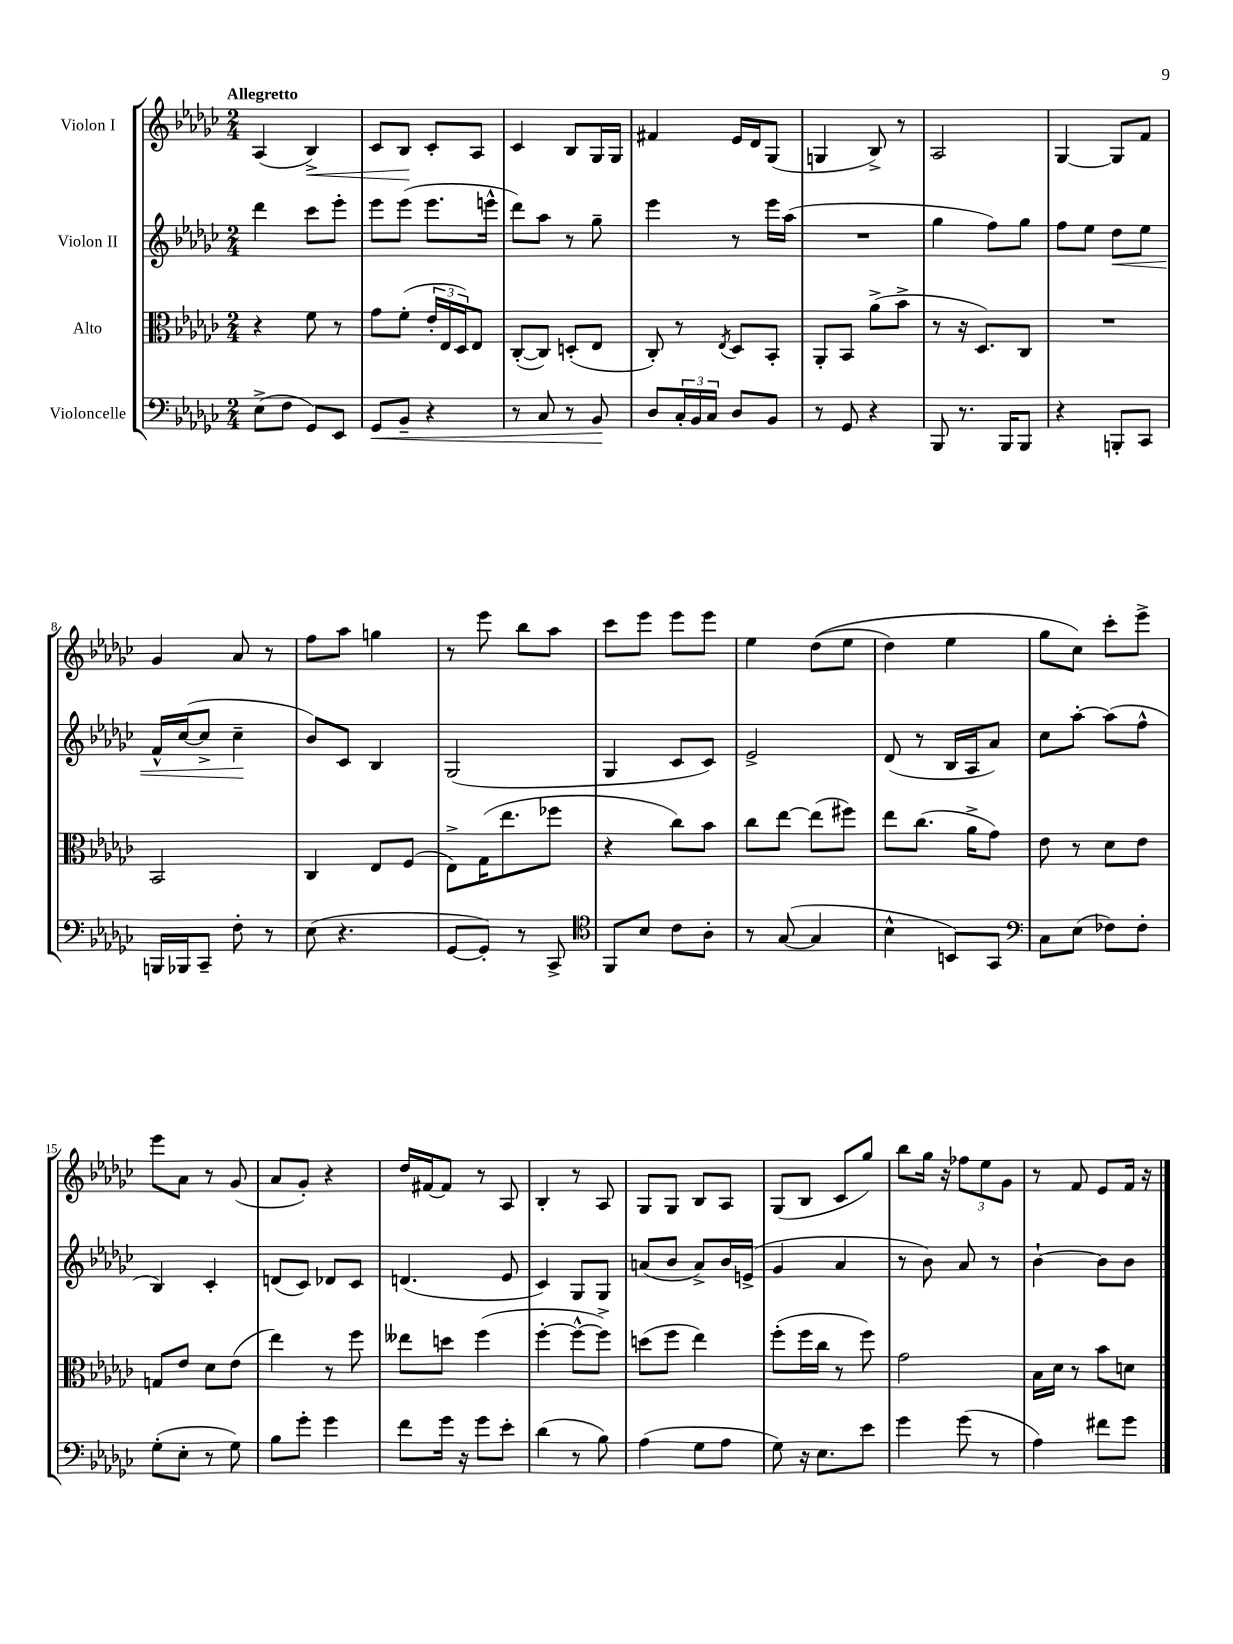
<<
\new StaffGroup <<
\new Staff = "s0" \with { instrumentName = "Violon I" } {
    \clef treble \key ges \major \numericTimeSignature \time 2/4 \tempo "Allegretto"
    aes4( bes4->\<) |
    ces'8 bes8\! ces'8-. aes8 |
    ces'4 bes8 ges16 ges16 |
    fis'4 ees'16 des'16 ges8( |
    g4 bes8->) r8 |
    aes2 |
    ges4~ ges8 f'8 |
    ges'4 aes'8 r8 |
    f''8 aes''8 g''4 |
    r8 ees'''8 bes''8 aes''8 |
    ces'''8 ees'''8 ees'''8 ees'''8 |
    ees''4 des''8(\( ees''8 |
    des''4) ees''4 |
    ges''8 ces''8\) ces'''8-. ees'''8-> |
    ees'''8 aes'8 r8 ges'8( |
    aes'8 ges'8-.) r4 |
    des''16 fis'16~ fis'8 r8 aes8 |
    bes4-. r8 aes8 |
    ges8 ges8 bes8 aes8 |
    ges8( bes8 ces'8 ges''8) |
    bes''8 ges''16 r16 \tuplet 3/2 { fes''8 ees''8 ges'8 } |
    r8 f'8 ees'8 f'16 r16 \bar "|." |
}
\new Staff = "s1" \with { instrumentName = "Violon II" } {
    \clef treble \key ges \major \numericTimeSignature \time 2/4
    des'''4 ces'''8 ees'''8-. |
    ees'''8 ees'''8( ees'''8. e'''16-^ |
    des'''8) aes''8 r8 ges''8-- |
    ees'''4 r8 ees'''16 aes''16( |
    R2 |
    ges''4 f''8) ges''8 |
    f''8 ees''8 des''8\< ees''8 |
    f'16-^ ces''16~( ces''8-> ces''4--\! |
    bes'8) ces'8 bes4 |
    ges2( |
    ges4 ces'8 ces'8) |
    ees'2-> |
    des'8( r8 bes16 aes16 aes'8) |
    ces''8 aes''8~-. aes''8( f''8-^ |
    bes4) ces'4-. |
    d'8( ces'8) des'8 ces'8 |
    d'4.( ees'8 |
    ces'4) ges8 ges8 |
    a'8( bes'8 a'8->) bes'16 e'16->( |
    ges'4 aes'4 |
    r8 bes'8) aes'8 r8 |
    bes'4~-! bes'8 bes'8 \bar "|." |
}
\new Staff = "s2" \with { instrumentName = "Alto" } {
    \clef alto \key ges \major \numericTimeSignature \time 2/4
    r4 f'8 r8 |
    ges'8 f'8-.( \tuplet 3/2 { ees'16-. ees16 des16) } ees8 |
    ces8~-.( ces8) d8-.( ees8 |
    ces8-.) r8 \acciaccatura { ees8 } des8 bes,8-. |
    aes,8-. bes,8 aes'8->( bes'8-> |
    r8 r16 des8.) ces8 |
    R2 |
    bes,2 |
    ces4 ees8 f8( |
    ees8->) ges16( ees''8. fes''8 |
    r4 ces''8) bes'8 |
    ces''8 ees''8~ ees''8( fis''8) |
    ees''8 ces''8.( aes'16-> ges'8) |
    ees'8 r8 des'8 ees'8 |
    g8 ees'8 des'8 ees'8( |
    ees''4) r8 f''8 |
    eeses''8 d''8 f''4( |
    f''4~-. f''8~-^ f''8->) |
    d''8( f''8 ees''4) |
    f''8-.( f''16 ces''16 r8 f''8) |
    ges'2 |
    bes16 des'16 r8 bes'8 d'8 \bar "|." |
}
\new Staff = "s3" \with { instrumentName = "Violoncelle" } {
    \clef bass \key ges \major \numericTimeSignature \time 2/4
    ees8->( f8 ges,8) ees,8 |
    ges,8\< bes,8-- r4 |
    r8 ces8 r8 bes,8\! |
    des8 \tuplet 3/2 { ces16-. bes,16 ces16 } des8 bes,8 |
    r8 ges,8 r4 |
    bes,,8 r8. bes,,16 bes,,8 |
    r4 b,,8-. ces,8 |
    b,,16 bes,,16 ces,8-- f8-. r8 |
    ees8( r4. |
    ges,8~ ges,8-.) r8 ces,8-> |
    \clef tenor f,8 bes8 ces'8 aes8-. |
    r8 ges8~( ges4 |
    bes4-^ b,8) ges,8 |
    \clef bass ces8 ees8( fes8) fes8-. |
    ges8-.( ees8-. r8 ges8) |
    bes8 ges'8-. ges'4 |
    f'8 ges'16 r16 ges'8 ees'8-. |
    des'4( r8 bes8) |
    aes4( ges8 aes8 |
    ges8) r16 ees8. ees'8 |
    ges'4 ges'8( r8 |
    aes4) fis'8 ges'8 \bar "|." |
}
>>
>>
